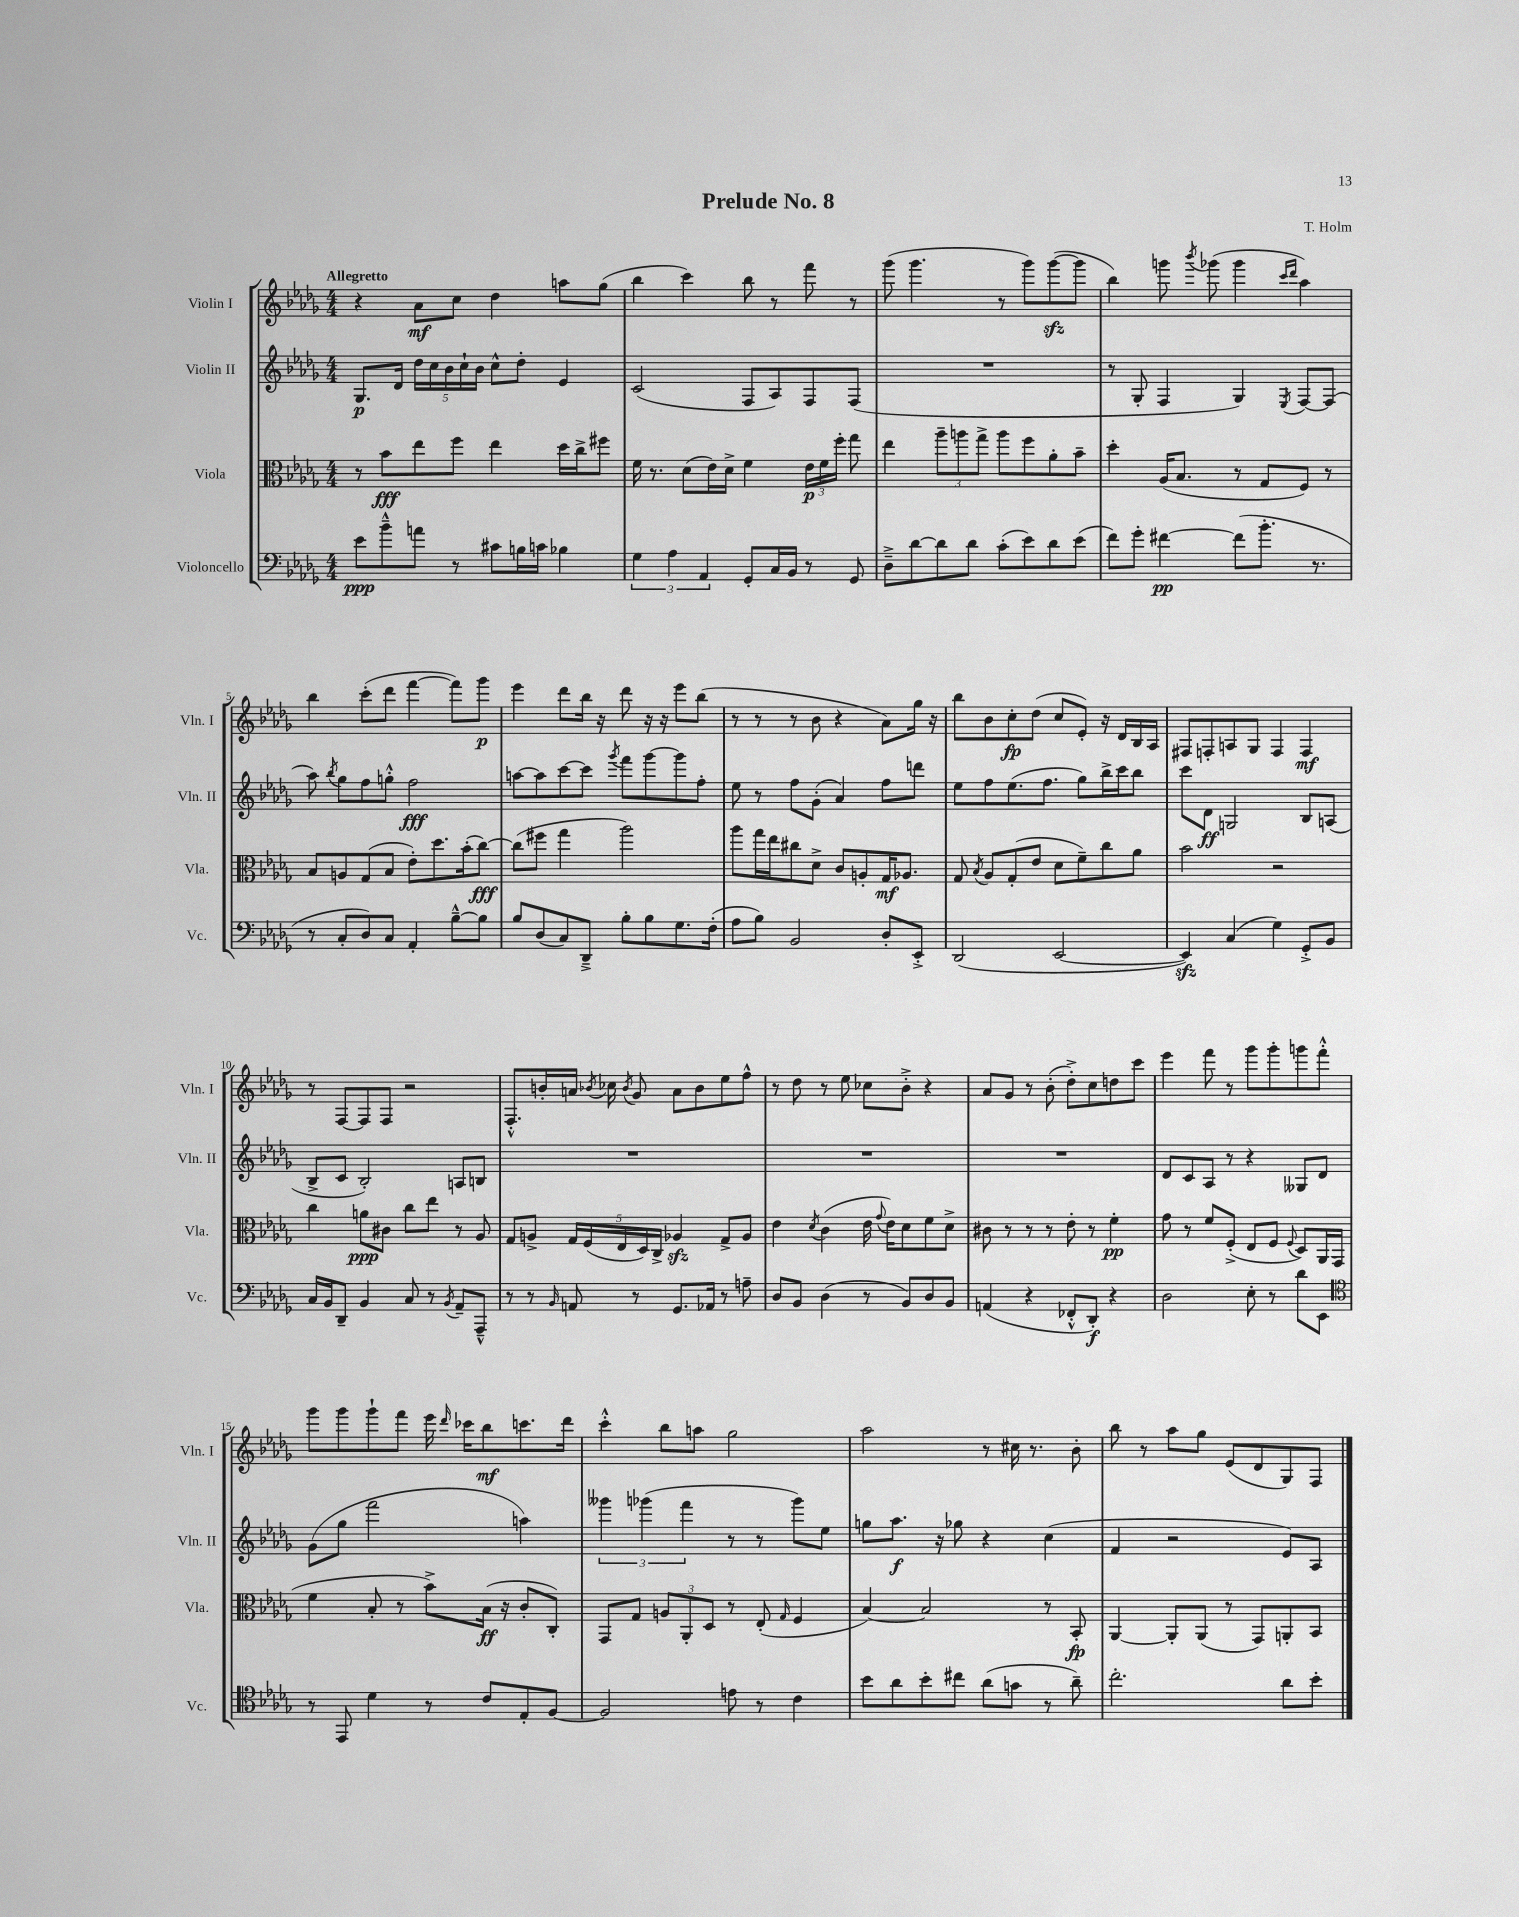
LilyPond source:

\header { title = "Prelude No. 8" composer = "T. Holm" }
<<
\new StaffGroup <<
\new Staff = "s0" \with { instrumentName = "Violin I" shortInstrumentName = "Vln. I" } {
    \clef treble \key des \major \numericTimeSignature \time 4/4 \tempo "Allegretto"
    \autoBeamOff r4 aes'8[\mf c''8] des''4 a''8[ ges''8]( |
    bes''4 c'''4) bes''8 r8 f'''8 r8 |
    ges'''8( ges'''4. r8 ges'''8[) ges'''8~\sfz( ges'''8] |
    bes''4) g'''8 \acciaccatura { bes'''8 } ges'''8( ges'''4 \grace { c'''16[ des'''16] } aes''4) |
    bes''4 c'''8[-.( des'''8] f'''4~ f'''8[) ges'''8]\p |
    ees'''4 des'''8[ bes''16] r16 des'''8 r16 r16 ees'''8[ bes''8]( |
    r8 r8 r8 bes'8 r4 aes'8[) ges''16] r16 |
    bes''8[ bes'8 c''8-.\fp des''8]( c''8[ ees'8]-.) r16 des'16[ bes16 aes16] |
    fis8[ f8-. a8 ges8] f4 f4\mf |
    r8 f8[~ f8 f8] r2 |
    f8.[-.-^ b'16-. a'16] \acciaccatura { bes'8 } ces''16 \acciaccatura { bes'8 } ges'8 a'8[ bes'8 ees''8 f''8]-^ |
    r8 des''8 r8 ees''8 ces''8[ bes'8]-.-> r4 |
    aes'8[ ges'8] r8 bes'8-.( des''8[-.->) c''8 d''8 c'''8] |
    ees'''4 f'''8 r8 ges'''8[ ges'''8-. g'''8 f'''8]-.-^ |
    ges'''8[ ges'''8 ges'''8-! f'''8] ees'''16 \grace { des'''16 } ces'''16[ bes''8\mf c'''8. des'''16] |
    c'''4-.-^ bes''8[ a''8] ges''2 |
    aes''2 r8 cis''16 r8. bes'8-. |
    bes''8 r8 aes''8[ ges''8] ees'8[( des'8 ges8) f8] \bar "|." |
}
\new Staff = "s1" \with { instrumentName = "Violin II" shortInstrumentName = "Vln. II" } {
    \clef treble \key des \major \numericTimeSignature \time 4/4
    \autoBeamOff ges8.[\p des'16] \tuplet 5/4 { des''16[ c''16 bes'16 c''16-! bes'16] } c''8[-^ des''8]-. ees'4 |
    c'2( f8[ aes8) f8 f8]( |
    R1 |
    r8 ges8-. f4 ges4) \acciaccatura { ees8 } f8[~ f8]( |
    aes''8) \acciaccatura { bes''8 } ges''8[ f''8 g''8]-.-^ f''2\fff |
    a''8[~ a''8 c'''8~ c'''8] \acciaccatura { ges'''8 } f'''8[ ges'''8~ ges'''8 f''8]-. |
    ees''8 r8 f''8[ ges'8]-.( aes'4) f''8[ d'''8] |
    ees''8[ f''8 ees''8.( f''8.] ges''8[) bes''16-> c'''16 bes''8] |
    c'''8[ des'8]\ff g2 bes8[ a8]( |
    bes8[-> c'8] bes2-.) a8[ b8] |
    R1 |
    R1 |
    R1 |
    des'8[ c'8 aes8] r8 r4 geses8[ des'8] |
    ges'8[( ges''8] f'''2 a''4) |
    \tuplet 3/2 { geses'''4 ges'''4( f'''4 } r8 r8 ges'''8[) ees''8] |
    g''8[ aes''8.]\f r16 ges''8 r4 c''4( |
    f'4 r2 ees'8[) aes8] \bar "|." |
}
\new Staff = "s2" \with { instrumentName = "Viola" shortInstrumentName = "Vla." } {
    \clef alto \key des \major \numericTimeSignature \time 4/4
    \autoBeamOff r8 bes'8[\fff ees''8 f''8] ees''4 des''16[ c''16-> fis''8] |
    f'16 r8. des'8[( ees'16) des'16]-> f'4 \tuplet 3/2 { ees'16[\p f'16 f''16]-. } ges''8 |
    ees''4 \tuplet 3/2 { aes''8[-- a''8 ges''8]-> } a''8[ f''8 aes'8-. bes'8]-- |
    des''4-. aes16[( bes8.] r8 ges8[ f8]) r8 |
    bes8[ a8 ges8( bes8] ees'8[-.) des''8. bes'16-.( c''8]~\fff) |
    c''8[( fis''8] ges''4 aes''2) |
    aes''8[ ges''16 ees''16 cis''8 des'8]-> c'8[ a8-. ges16\mf aes8.] |
    ges8 \acciaccatura { bes8 } aes8[ ges8-.( ees'8] des'8[ f'8--) c''8 aes'8] |
    bes'2 r2 |
    c''4 a'8[\ppp cis'8] c''8[ ees''8] r8 aes8 |
    ges8[ a8]-> \tuplet 5/4 { ges16[ f16( ees16 des16) c16]-> } aes4\sfz ges8[-> aes8] |
    ees'4 \acciaccatura { des'8 } c'4( ees'16 \appoggiatura { ges'8 } ees'16[) des'8 f'8 des'8]-> |
    cis'8 r8 r8 r8 ees'8-. r8 f'4-.\pp |
    ges'8 r8 f'8[ f8]-.->( ees8[ f8] \appoggiatura { f8 } des8[) aes,16 ges,16]( |
    f'4 bes8-. r8 bes'8[->) bes16]\ff( r16 c'8[-. c8]-.) |
    ges,8[ ges8] \tuplet 3/2 { a8[ aes,8-. des8] } r8 ees8-.( \grace { ges16 } f4 |
    bes4~) bes2 r8 bes,8-.\fp |
    aes,4~ aes,8[-. aes,8]( r8 ges,8[) a,8-. bes,8] \bar "|." |
}
\new Staff = "s3" \with { instrumentName = "Violoncello" shortInstrumentName = "Vc." } {
    \clef bass \key des \major \numericTimeSignature \time 4/4
    \autoBeamOff ees'8[\ppp bes'8---^ a'8] r8 cis'8[ b16 c'16] bes4 |
    \tuplet 3/2 { ges4 aes4 aes,4 } ges,8[-. c16 bes,16] r8 ges,8 |
    des8[---> des'8~ des'8 des'8] c'8[-.( ees'8) des'8 ees'8]( |
    f'8[) ges'8]-. fis'4~\pp fis'8[( bes'8.]-. r8. |
    r8 c8[-. des8) c8] aes,4-. bes8[~---^ bes8] |
    bes8[ des8( c8) des,8]---> bes8[-. bes8 ges8. f16]-.( |
    aes8[ bes8]) bes,2 des8[-. ees,8]-.-> |
    des,2( ees,2~ |
    ees,4\sfz) c4( ges4) ges,8[-.-> bes,8] |
    c16[ bes,16 des,8]-- bes,4 c8 r8 \acciaccatura { bes,8 } aes,8[-- aes,,8]---^ |
    r8 r8 \grace { bes,16 } a,8 r8 ges,8.[ aes,16] r8 a8-- |
    des8[ bes,8] des4( r8 bes,8[) des8 bes,8] |
    a,4( r4 fes,8[-.-^ des,8]-.\f) r4 |
    des2 ees8-. r8 des'8[ ees,8] |
    \clef tenor r8 ees,8 des'4 r8 c'8[ ees8-. f8]~ |
    f2 e'8 r8 c'4 |
    bes'8[ aes'8 bes'8-. cis''8] aes'8[( g'8] r8 aes'8--) |
    c''2.-. aes'8[ bes'8]-. \bar "|." |
}
>>
>>
